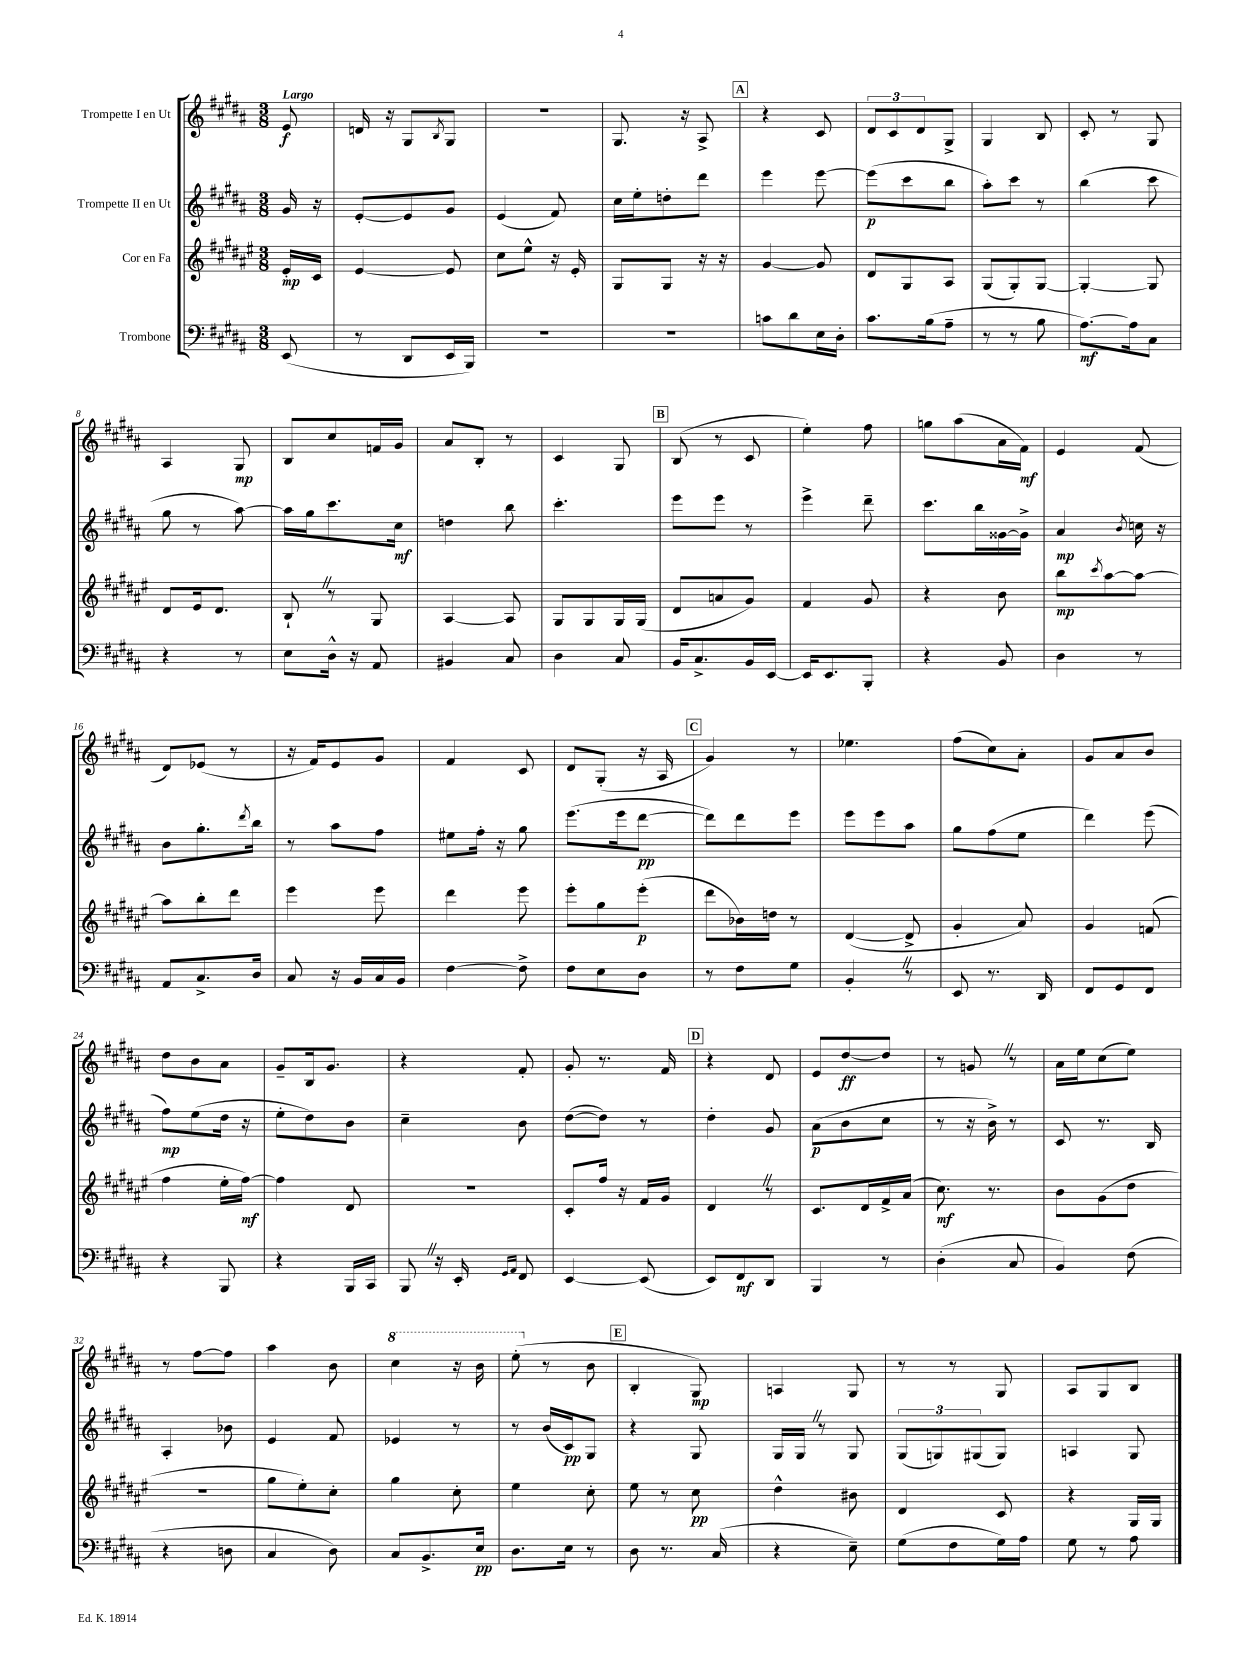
<<
\new StaffGroup <<
\new Staff = "s0" \with { instrumentName = "Trompette I en Ut" } {
    \clef treble \key b \major \numericTimeSignature \time 3/8 \partial 8 \tempo "Largo"
    e'8\f |
    d'16 r16 gis8 \acciaccatura { b8 } gis8 |
    R4. |
    gis8. r16 ais8-> |
    \mark \markup { \box "A" } r4 cis'8 |
    \tuplet 3/2 { dis'8 cis'8 dis'8 } gis8-> |
    gis4 b8 |
    cis'8-. r8 gis8 |
    ais4 gis8\mp |
    b8 cis''8 f'16 gis'16 |
    ais'8 b8-. r8 |
    cis'4 gis8 |
    \mark \markup { \box "B" } b8( r8 cis'8 |
    e''4-.) fis''8 |
    g''8 ais''8( ais'16 fis'16\mf) |
    e'4 fis'8( |
    dis'8) ees'8( r8 |
    r16 fis'16) e'8 gis'8 |
    fis'4 cis'8 |
    dis'8 gis8-.( r16 ais16 |
    \mark \markup { \box "C" } gis'4) r8 |
    ees''4. |
    fis''8( cis''8) ais'8-. |
    gis'8 ais'8 b'8 |
    dis''8 b'8 ais'8 |
    gis'8-- b16 gis'8. |
    r4 fis'8-. |
    gis'8-. r8. fis'16 |
    \mark \markup { \box "D" } r4 dis'8 |
    e'8 dis''8~\ff dis''8 |
    r8 g'8 \once \override BreathingSign.text = \markup { \musicglyph "scripts.caesura.straight" } \breathe r8 |
    ais'16 e''16 cis''8( e''8) |
    r8 fis''8~ fis''8 |
    ais''4 b'8 |
    \ottava #1 cis'''4 r16 b''16 |
    e'''8-.( \ottava #0 r8 b'8 |
    \mark \markup { \box "E" } b4-. gis8\mp) |
    a4 gis8 |
    r8 r8 gis8 |
    ais8 gis8 b8 \bar "|." |
}
\new Staff = "s1" \with { instrumentName = "Trompette II en Ut" } {
    \clef treble \key b \major \numericTimeSignature \time 3/8 \partial 8
    gis'16 r16 |
    e'8~-. e'8 gis'8 |
    e'4( fis'8) |
    cis''16 e''16-. d''8-. dis'''8 |
    \mark \markup { \box "A" } e'''4 e'''8~ |
    e'''8\p( cis'''8 b''8 |
    ais''8-.) cis'''8 r8 |
    b''4( cis'''8 |
    gis''8 r8 ais''8~) |
    ais''16 gis''16 cis'''8. cis''16\mf |
    d''4 b''8 |
    cis'''4.-. |
    \mark \markup { \box "B" } e'''8 e'''8 r8 |
    e'''4-> dis'''8-- |
    cis'''8. b''16 gisis'16~ gisis'16-> |
    ais'4\mp \acciaccatura { b'8 } c''16 r16 |
    b'8 gis''8.-. \acciaccatura { dis'''8 } b''16 |
    r8 ais''8 fis''8 |
    eis''8 fis''16-. r16 gis''8 |
    e'''8.( e'''16 dis'''8~\pp |
    \mark \markup { \box "C" } dis'''8) dis'''8 e'''8 |
    e'''8 e'''8 ais''8 |
    gis''8 fis''8( e''8 |
    dis'''4) e'''8( |
    fis''8\mp) e''8( dis''16 r16 |
    e''8-. dis''8) b'8 |
    cis''4-- b'8 |
    dis''8~( dis''8) r8 |
    \mark \markup { \box "D" } dis''4-. gis'8 |
    ais'8\p( b'8 cis''8 |
    r8 r16 b'16->) r8 |
    cis'8 r8. b16 |
    ais4-. bes'8 |
    e'4 fis'8 |
    ees'4 r8 |
    r8 b'16( cis'16\pp) gis8 |
    \mark \markup { \box "E" } r4 gis8 |
    gis16 gis16 \once \override BreathingSign.text = \markup { \musicglyph "scripts.caesura.straight" } \breathe r8 gis8 |
    \tuplet 3/2 { gis8( g8) gis8( } gis8) |
    a4 gis8 \bar "|." |
}
\new Staff = "s2" \with { instrumentName = "Cor en Fa" } {
    \clef treble \key fis \major \numericTimeSignature \time 3/8 \partial 8
    eis'16-.\mp cis'16 |
    eis'4~ eis'8 |
    cis''8 eis''8-^ r16 eis'16-. |
    gis8 gis8 r16 r16 |
    \mark \markup { \box "A" } gis'4~ gis'8 |
    dis'8 gis8 ais8 |
    gis8( gis8-.) gis8~ |
    gis4~-. gis8 |
    dis'8 eis'16 dis'8. |
    b8-! \once \override BreathingSign.text = \markup { \musicglyph "scripts.caesura.straight" } \breathe r8 gis8 |
    ais4~ ais8 |
    gis8 gis8 gis16 gis16( |
    \mark \markup { \box "B" } dis'8 a'8 gis'8) |
    fis'4 gis'8 |
    r4 b'8 |
    b''8\mp \acciaccatura { cis'''8 } ais''8~ ais''8~ |
    ais''8 b''8-. dis'''8 |
    eis'''4 eis'''8 |
    dis'''4 eis'''8 |
    eis'''8-. gis''8 eis'''8-.\p( |
    \mark \markup { \box "C" } dis'''8 bes'16) d''16 r8 |
    dis'4~( dis'8-> |
    gis'4-. ais'8) |
    gis'4 f'8( |
    fis''4 eis''16-. fis''16~\mf) |
    fis''4 dis'8 |
    R4. |
    cis'8-. fis''16 r16 fis'16 gis'16 |
    \mark \markup { \box "D" } dis'4 \once \override BreathingSign.text = \markup { \musicglyph "scripts.caesura.straight" } \breathe r8 |
    cis'8. dis'16 fis'16-> ais'16( |
    cis''8.\mf) r8. |
    b'8 gis'8( dis''8 |
    R4. |
    gis''8 eis''8-.) cis''8-. |
    gis''4 cis''8-. |
    eis''4 cis''8-. |
    \mark \markup { \box "E" } eis''8 r8 cis''8\pp |
    dis''4-^ bis'8 |
    dis'4 cis'8 |
    r4 gis16 gis16 \bar "|." |
}
\new Staff = "s3" \with { instrumentName = "Trombone" } {
    \clef bass \key b \major \numericTimeSignature \time 3/8 \partial 8
    e,8( |
    r8 dis,8 e,16 b,,16) |
    R4. |
    R4. |
    \mark \markup { \box "A" } c'8 dis'8 e16 dis16-. |
    cis'8. b16( ais8-- |
    r8 r8 b8 |
    ais8.~\mf) ais16 cis8 |
    r4 r8 |
    e8 dis16-^ r16 ais,8 |
    bis,4 cis8 |
    dis4 cis8 |
    \mark \markup { \box "B" } b,16 cis8.-> b,16 e,16~ |
    e,16 e,8. b,,8-. |
    r4 b,8 |
    dis4 r8 |
    ais,8 cis8.-> dis16 |
    cis8 r16 b,16 cis16 b,16 |
    fis4~ fis8-> |
    fis8 e8 dis8 |
    \mark \markup { \box "C" } r8 fis8 gis8 |
    b,4-. \once \override BreathingSign.text = \markup { \musicglyph "scripts.caesura.straight" } \breathe r8 |
    e,8 r8. dis,16 |
    fis,8 gis,8 fis,8 |
    r4 b,,8 |
    r4 b,,16 cis,16 |
    b,,8 \once \override BreathingSign.text = \markup { \musicglyph "scripts.caesura.straight" } \breathe r16 e,16-. \grace { gis,16 ais,16 } fis,8 |
    e,4~ e,8( |
    \mark \markup { \box "D" } e,8) fis,8\mf dis,8 |
    b,,4 r8 |
    dis4-.( cis8 |
    b,4) fis8( |
    r4 d8 |
    cis4 dis8) |
    cis8 b,8.-> e16\pp |
    dis8. e16 r8 |
    \mark \markup { \box "E" } dis8 r8. cis16( |
    r4 e8--) |
    gis8( fis8 gis16) ais16 |
    gis8 r8 ais8 \bar "|." |
}
>>
>>
